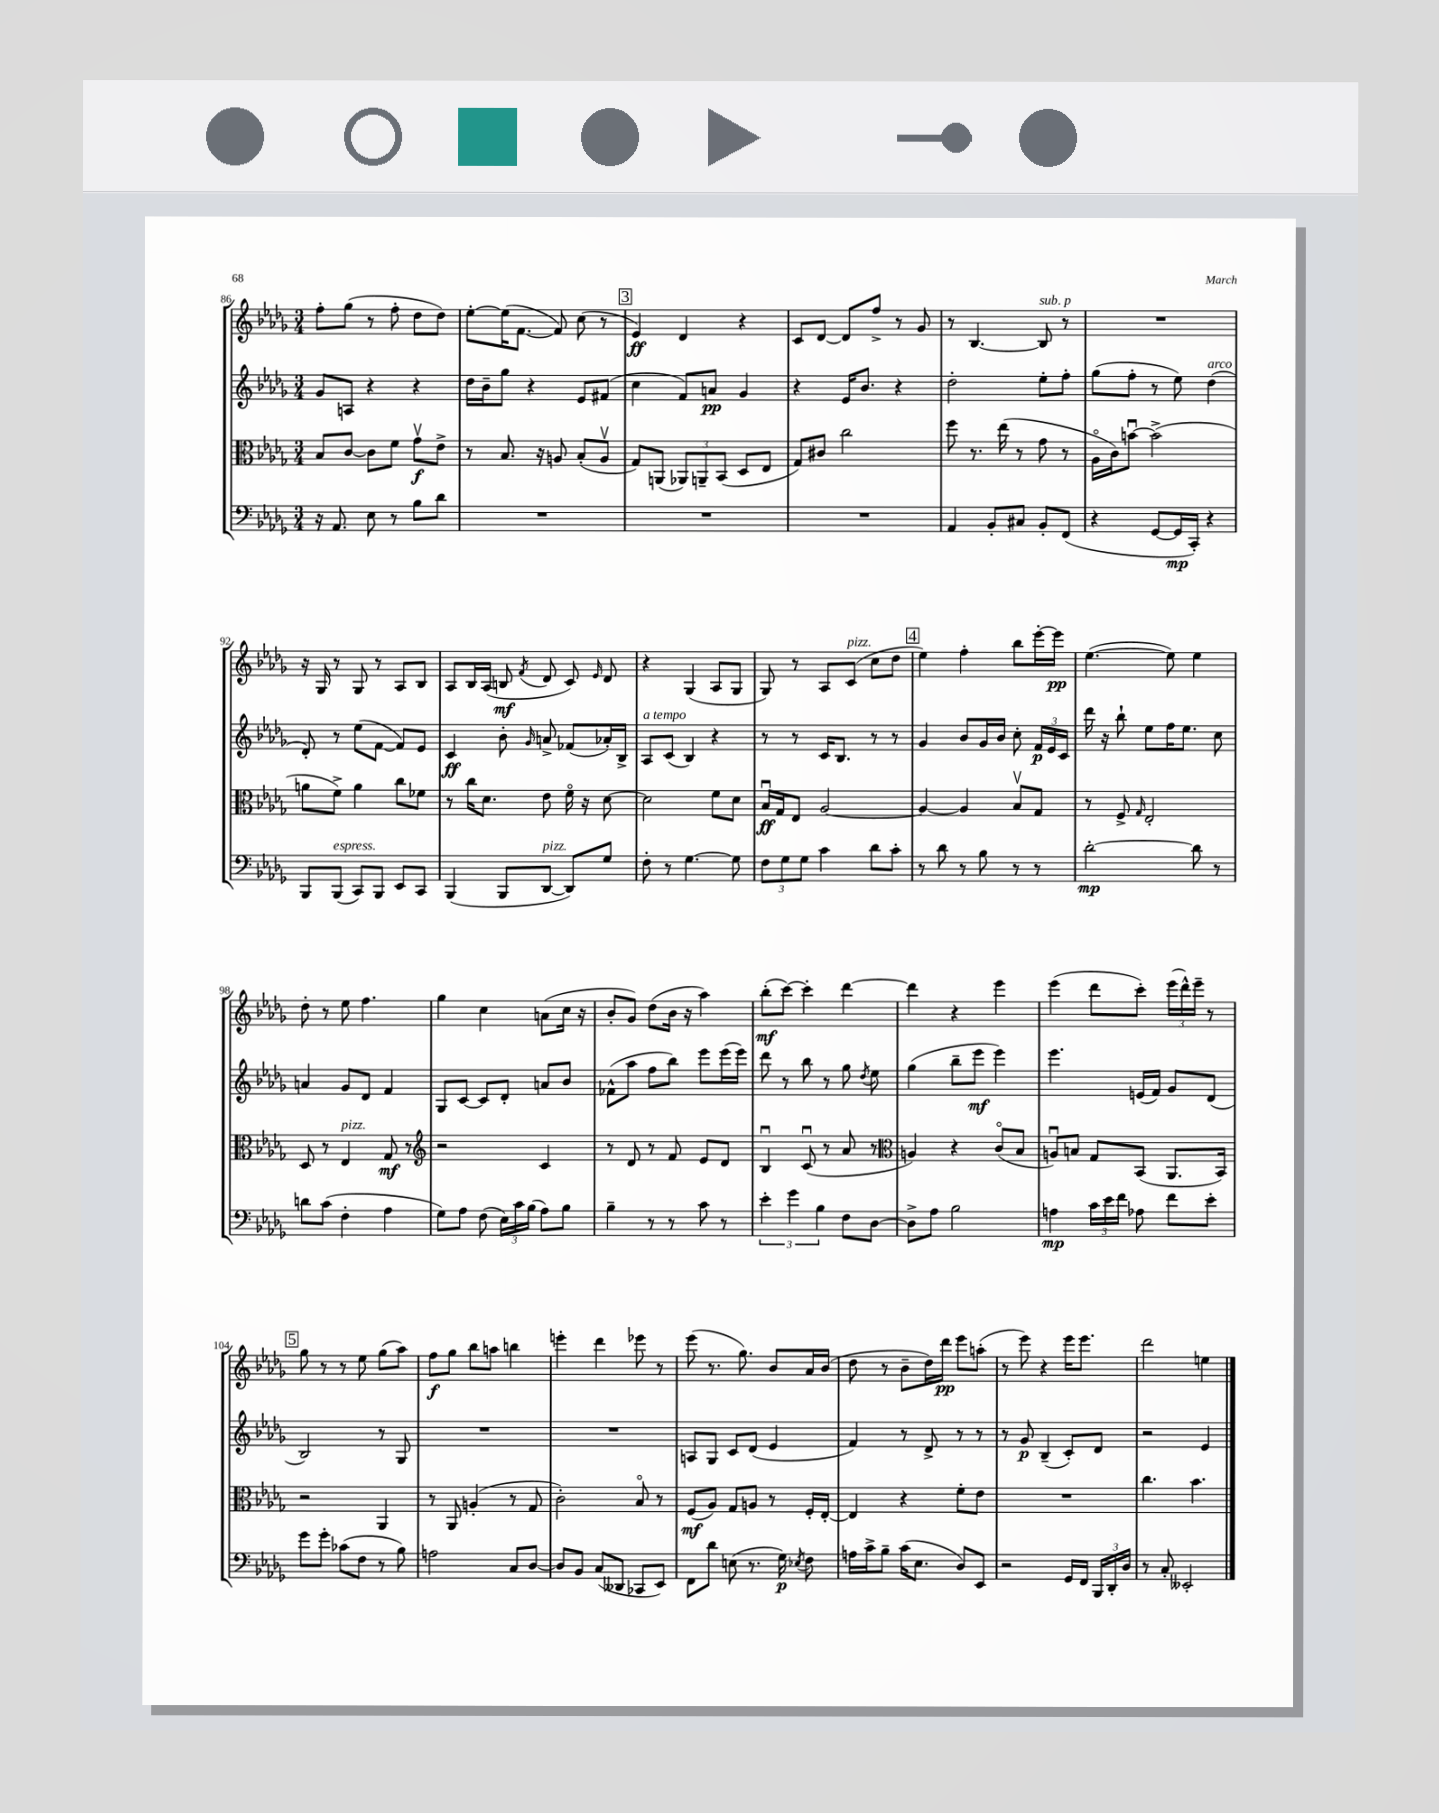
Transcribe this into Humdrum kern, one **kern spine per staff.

**kern	**dynam	**kern	**dynam	**kern	**dynam	**kern	**dynam
*part4	*part4	*part3	*part3	*part2	*part2	*part1	*part1
*staff4	*staff4	*staff3	*staff3	*staff2	*staff2	*staff1	*staff1
*clefF4	*	*clefC3	*	*clefG2	*	*clefG2	*
*k[b-e-a-d-g-]	*	*k[b-e-a-d-g-]	*	*k[b-e-a-d-g-]	*	*k[b-e-a-d-g-]	*
*M3/4	*	*M3/4	*	*M3/4	*	*M3/4	*
=86	=86	=86	=86	=86	=86	=86	=86
16r	.	8B-/L	.	8g-/L	.	8ff'\L	.
8.AA-/	.	.	.	.	.	.	.
.	.	[8c/J	.	8An/J	.	(8gg-\J	.
8E-\	.	8c\L]	.	4r	.	8r	.
8r	.	8f\J	.	.	.	8ff'\	.
8B-\L	.	8g-v\L	f	4r	.	8dd-\L	.
8d-\J	.	8e-^\J	.	.	.	8dd-\J)	.
=87	=87	=87	=87	=87	=87	=87	=87
2.r	.	8r	.	16dd-\LL	.	[8ee-'\L	.
.	.	.	.	16b-~\J	.	.	.
.	.	8.B-/	.	8gg-\J	.	(16ee-\K]	.
.	.	.	.	.	.	[8.f\J	.
.	.	.	.	4r	.	.	.
.	.	16r	.	.	.	.	.
.	.	8An/	.	.	.	8f/])	.
.	.	(8B-'/L	.	8e-/L	.	(8cc\	.
.	.	8Av/J	.	(8f#X/J	.	8r	.
!!LO:REH:place=s1:t=3
=88	=88	=88	=88	=88	=88	=88	=88
2.r	.	8G-/L)	.	4cc\	.	4e-/)	ff
.	.	(8AAn/J	.	.	.	.	.
.	.	12AA-X/L)	.	8f/L)	.	4d-/	.
.	.	12AAn~/	.	.	.	.	.
.	.	.	.	8an/J	pp	.	.
.	.	(12BB-/J	.	.	.	.	.
.	.	8D-/L	.	4g-/	.	4r	.
.	.	8E-/J	.	.	.	.	.
=89	=89	=89	=89	=89	=89	=89	=89
2.r	.	8G-/L)	.	4r	.	8c/L	.
.	.	8c#X/J	.	.	.	[8d-/J	.
.	.	2cc\	.	16e-/KL	.	8d-/L]	.
.	.	.	.	8.b-/J	.	.	.
.	.	.	.	.	.	8ff^/J	.
.	.	.	.	4r	.	8r	.
.	.	.	.	.	.	8g-/	.
=90	=90	=90	=90	=90	=90	=90	=90
4AA-/	.	8ff\	.	2dd-'\	.	8r	.
.	.	8.r	.	.	.	[4.B-/	.
8BB-'/L	.	.	.	.	.	.	.
.	.	(16ee-\	.	.	.	.	.
8C#X/J	.	8r	.	.	.	.	.
!	!	!	!	!	!	!LO:TX:a:i:t=sub. p	!
8BB-'/L	.	8g-\	.	8ee-'\L	.	8B-/]	.
(8FF/J	.	8r	.	8ff'\J	.	8r	.
=91	=91	=91	=91	=91	=91	=91	=91
4r	.	16A-\LL	.	(8gg-\L	.	2.r	.
.	.	16c\J)	.	.	.	.	.
.	.	[8bnu\J	.	8ff'\J	.	.	.
[8GG-/L	.	(2b^\]	.	8r	.	.	.
16GG-/L]	mp	.	.	8ee-\)	.	.	.
16CC'/JJ)	.	.	.	.	.	.	.
!	!	!	!	!LO:TX:a:i:t=arco	!	!	!
4r	.	.	.	(4dd-\	.	.	.
!!LO:LB:g=z
=92	=92	=92	=92	=92	=92	=92	=92
8BBB-/L	.	8an\L	.	8d-'/)	.	16r	.
.	.	.	.	.	.	16G-/	.
!LO:TX:a:i:t=espress.	!	!	!	!	!	!	!
(8BBB-/J	.	8f^\J)	.	8r	.	8r	.
8CC/L)	.	4a\	.	(8ee-\L	.	8G-/	.
8BBB-/J	.	.	.	[8f\J	.	8r	.
8EE-/L	.	8cc\L	.	8f/L])	.	8A-/L	.
8CC/J	.	8f-X\J	.	8e-/J	.	8B-/J	.
=93	=93	=93	=93	=93	=93	=93	=93
(4BBB-/	.	8r	.	4c/	ff	8A-/L	.
.	.	16cc\KL	.	.	.	16B-/L	.
.	.	8.d-\J	.	.	.	(16A-/JJ	.
8BBB-/L	.	.	.	8b-'\	.	8Bn/	mf
.	.	.	.	16qqg-/	.	8qf/	.
!LO:TX:a:i:t=pizz.	!	!	!	!	!	!	!
[8DD-/J	.	8e-\	.	8an^/	.	8d-/	.
8DD-/L])	.	16f\	.	(8f-X/L	.	8c/)	.
.	.	16r	.	.	.	.	.
.	.	.	.	.	.	16qqe-/	.
8G-/J	.	[8d-\	.	16a-X'/L)	.	8d-/	.
.	.	.	.	16B-^/JJ	.	.	.
=94	=94	=94	=94	=94	=94	=94	=94
!	!	!	!	!LO:TX:a:i:t=a tempo	!	!	!
8F'\	.	2d-\]	.	8A-/L	.	4r	.
8r	.	.	.	(8c/J	.	.	.
[4.G-\	.	.	.	4B-/)	.	(4G-/	.
.	.	8f\L	.	4r	.	8A-/L	.
8G-\]	.	8d-\J	.	.	.	8G-/J	.
=95	=95	=95	=95	=95	=95	=95	=95
12F\L	.	16B-u/LL	ff	8r	.	8G-/)	.
.	.	16G-/J	.	.	.	.	.
12G-\	.	.	.	.	.	.	.
.	.	8E-/J	.	8r	.	8r	.
12G-\J	.	.	.	.	.	.	.
4c\	.	[2A-/	.	16c/KL	.	8A-/L	.
.	.	.	.	8.B-/J	.	.	.
!	!	!	!	!	!	!LO:TX:a:i:t=pizz.	!
.	.	.	.	.	.	(8c/J	.
8d-\L	.	.	.	8r	.	8cc\L	.
8c'\J	.	.	.	8r	.	8dd-\J	.
!!LO:REH:place=s1:t=4
=96	=96	=96	=96	=96	=96	=96	=96
8r	.	4A-/_	.	4g-/	.	4ee-\)	.
8d-\	.	.	.	.	.	.	.
8r	.	4A-/]	.	8b-/L	.	4ff'\	.
8B-\	.	.	.	16g-/L	.	.	.
.	.	.	.	16b-/JJ	.	.	.
8r	.	8B-v/L	.	8cc'\	.	8bb-\L	.
8r	.	8G-/J	.	24f/LL	p	[16eee-'\L	.
.	.	.	.	24e-/	.	.	.
.	.	.	.	.	.	16eee-\JJ]	pp
.	.	.	.	24c/JJ	.	.	.
=97	=97	=97	=97	=97	=97	=97	=97
[2d-'\	mp	8r	.	16ddd-\	.	([4.ee-\	.
.	.	.	.	16r	.	.	.
.	.	8F^/	.	8bb-`\	.	.	.
.	.	16qqG-/	.	.	.	.	.
.	.	2E-'/	.	8ee-\L	.	.	.
.	.	.	.	16ff\K	.	8ee-\])	.
.	.	.	.	8.ee-\J	.	.	.
8d-\]	.	.	.	.	.	4ee-\	.
8r	.	.	.	8cc\	.	.	.
!!LO:LB:g=z
=98	=98	=98	=98	=98	=98	=98	=98
8dn\L	.	8D-/	.	4an/	.	8dd-'\	.
(8c\J	.	8r	.	.	.	8r	.
!	!	!LO:TX:a:i:t=pizz.	!	!	!	!	!
4F'\	.	4E-/	.	8g-/L	.	8ee-\	.
.	.	.	.	8d-/J	.	4.ff\	.
4A-\	.	8G-/	mf	4f/	.	.	.
.	.	8r	.	.	.	.	.
=99	=99	=99	=99	=99	=99	=99	=99
*	*	*clefG2	*	*	*	*	*
8G-\L)	.	2r	.	8G-/L	.	4gg-\	.
8A-\J	.	.	.	[8c/J	.	.	.
(8F\	.	.	.	8c/L]	.	4cc\	.
24E-\LL)	.	.	.	8d-'/J	.	.	.
24c\	.	.	.	.	.	.	.
(24B-\JJ	.	.	.	.	.	.	.
8A-\L)	.	4c/	.	8an/L	.	(8an\L	.
8B-\J	.	.	.	8b-/J	.	16cc\Jk	.
.	.	.	.	.	.	16r	.
=100	=100	=100	=100	=100	=100	=100	=100
4B-~\	.	8r	.	(8f-X^^\L	.	8b-'/L	.
.	.	8d-/	.	8aa-\J	.	8g-/J)	.
8r	.	8r	.	8ff\L	.	(8dd-\L	.
8r	.	8f/	.	8bb-\J)	.	16b-\Jk	.
.	.	.	.	.	.	16r	.
8c\	.	8e-/L	.	8eee-\L	.	4aa-\)	.
8r	.	8d-/J	.	(16eee-\L	.	.	.
.	.	.	.	16eee-\JJ)	.	.	.
=101	=101	=101	=101	=101	=101	=101	=101
6e-'\	.	4B-u/	.	8ddd-\	.	(8bb-'\L	mf
.	.	.	.	8r	.	[8ccc\J)	.
6g-\	.	.	.	.	.	.	.
.	.	(8cu/	.	8bb-\	.	4ccc'\]	.
6B-\	.	.	.	.	.	.	.
.	.	8r	.	8r	.	.	.
8F\L	.	8a-/	.	8gg-\	.	[4ddd-\	.
.	.	.	.	8qdd-/	.	.	.
[8D-\J	.	8r	.	8ee-\	.	.	.
=102	=102	=102	=102	=102	=102	=102	=102
*	*	*clefC3	*	*	*	*	*
8D-^\L]	.	4An/)	.	(4gg-\	.	4ddd-\]	.
8A-\J	.	.	.	.	.	.	.
2B-\	.	4r	.	8bb-~\L	.	4r	.
.	.	.	.	8eee-\J	mf	.	.
.	.	(8c/L	.	4eee-\)	.	4eee-\	.
.	.	8B-/J	.	.	.	.	.
=103	=103	=103	=103	=103	=103	=103	=103
4An\	mp	8Anu/L)	.	4.eee-\	.	(4eee-\	.
.	.	8Bn/J	.	.	.	.	.
24c\LL	.	8G-/L	.	.	.	8ddd-\L	.
24e-\	.	.	.	.	.	.	.
24f\JJ	.	.	.	.	.	.	.
8A-X\	.	(8BB-/J	.	(16en/LL	.	8ccc'\J)	.
.	.	.	.	16f/JJ)	.	.	.
8f\L	.	8.AA-/L	.	8g-/L	.	(24eee-\LL	.
.	.	.	.	.	.	24ddd-^^\)	.
.	.	.	.	.	.	24eee-~\JJ	.
8e-'\J	.	.	.	(8d-/J	.	8r	.
.	.	16BB-/Jk)	.	.	.	.	.
!!LO:LB:g=z
!!LO:REH:place=s1:t=5
=104	=104	=104	=104	=104	=104	=104	=104
8g-\L	.	2r	.	2B-/)	.	8gg-\	.
8g-'\J	.	.	.	.	.	8r	.
(8c-X\L	.	.	.	.	.	8r	.
8F\J	.	.	.	.	.	8ee-\	.
8r	.	4AA-/	.	8r	.	(8gg-\L	.
8B-\)	.	.	.	8G-/	.	8aa-\J)	.
=105	=105	=105	=105	=105	=105	=105	=105
2An\	.	8r	.	2.r	.	8ff\L	f
.	.	8AA-/	.	.	.	8gg-\J	.
.	.	(4An'/	.	.	.	8bb-\L	.
.	.	.	.	.	.	8aan\J	.
8C/L	.	8r	.	.	.	4bbn\	.
[8D-/J	.	8G-/	.	.	.	.	.
=106	=106	=106	=106	=106	=106	=106	=106
8D-/L]	.	2c'\)	.	2.r	.	4eeen'\	.
8BB-/J	.	.	.	.	.	.	.
(8C/L	.	.	.	.	.	4ddd-\	.
8DD--X/J	.	.	.	.	.	.	.
8CC-X/L	.	8B-/	.	.	.	8eee-X\	.
8EE-/J)	.	8r	.	.	.	8r	.
=107	=107	=107	=107	=107	=107	=107	=107
8FF\L	.	(8F/L	mf	8An/L	.	(8eee-\	.
8d-\J	.	8A-/J)	.	8G-/J	.	8.r	.
(8En\	.	8G-/L	.	8c/L	.	.	.
.	.	.	.	.	.	8.gg-\)	.
8.r	.	8An/J	.	(8d-/J	.	.	.
.	.	8r	.	4e-/	.	8b-/L	.
16G-\)	p	.	.	.	.	.	.
8qE-X/	.	.	.	.	.	.	.
8F\	.	16F'/LL	.	.	.	16a-/L	.
.	.	[16E-'/JJ	.	.	.	(16b-/JJ	.
=108	=108	=108	=108	=108	=108	=108	=108
16An\LL	.	4E-/]	.	4f/)	.	8dd-\	.
16c^\J	.	.	.	.	.	.	.
8B-~\J	.	.	.	.	.	8r	.
(16c\KL	.	4r	.	8r	.	8b-~\L	.
8.E-\J	.	.	.	.	.	.	.
.	.	.	.	8d-^/	.	16dd-\L)	.
.	.	.	.	.	.	16ddd-\JJ	pp
8D-/L)	.	8f'\L	.	8r	.	8eee-\L	.
8EE-/J	.	8e-\J	.	8r	.	(8aan'\J	.
=109	=109	=109	=109	=109	=109	=109	=109
2r	.	2.r	.	8r	.	8r	.
.	.	.	.	8g-/	p	8eee-\)	.
.	.	.	.	(4B-~/	.	4r	.
16GG-/LL	.	.	.	8c'/L)	.	16eee-\KL	.
16FF/JJ	.	.	.	.	.	8.eee-\J	.
24BBB-/LL	.	.	.	8d-/J	.	.	.
24DD-'/	.	.	.	.	.	.	.
24D-/JJ	.	.	.	.	.	.	.
=110	=110	=110	=110	=110	=110	=110	=110
8r	.	4.cc\	.	2r	.	2ddd-\	.
8C'/	.	.	.	.	.	.	.
2EE--X'/	.	.	.	.	.	.	.
.	.	4.b-\	.	.	.	.	.
.	.	.	.	4e-/	.	4een\	.
==	==	==	==	==	==	==	==
*-	*-	*-	*-	*-	*-	*-	*-
